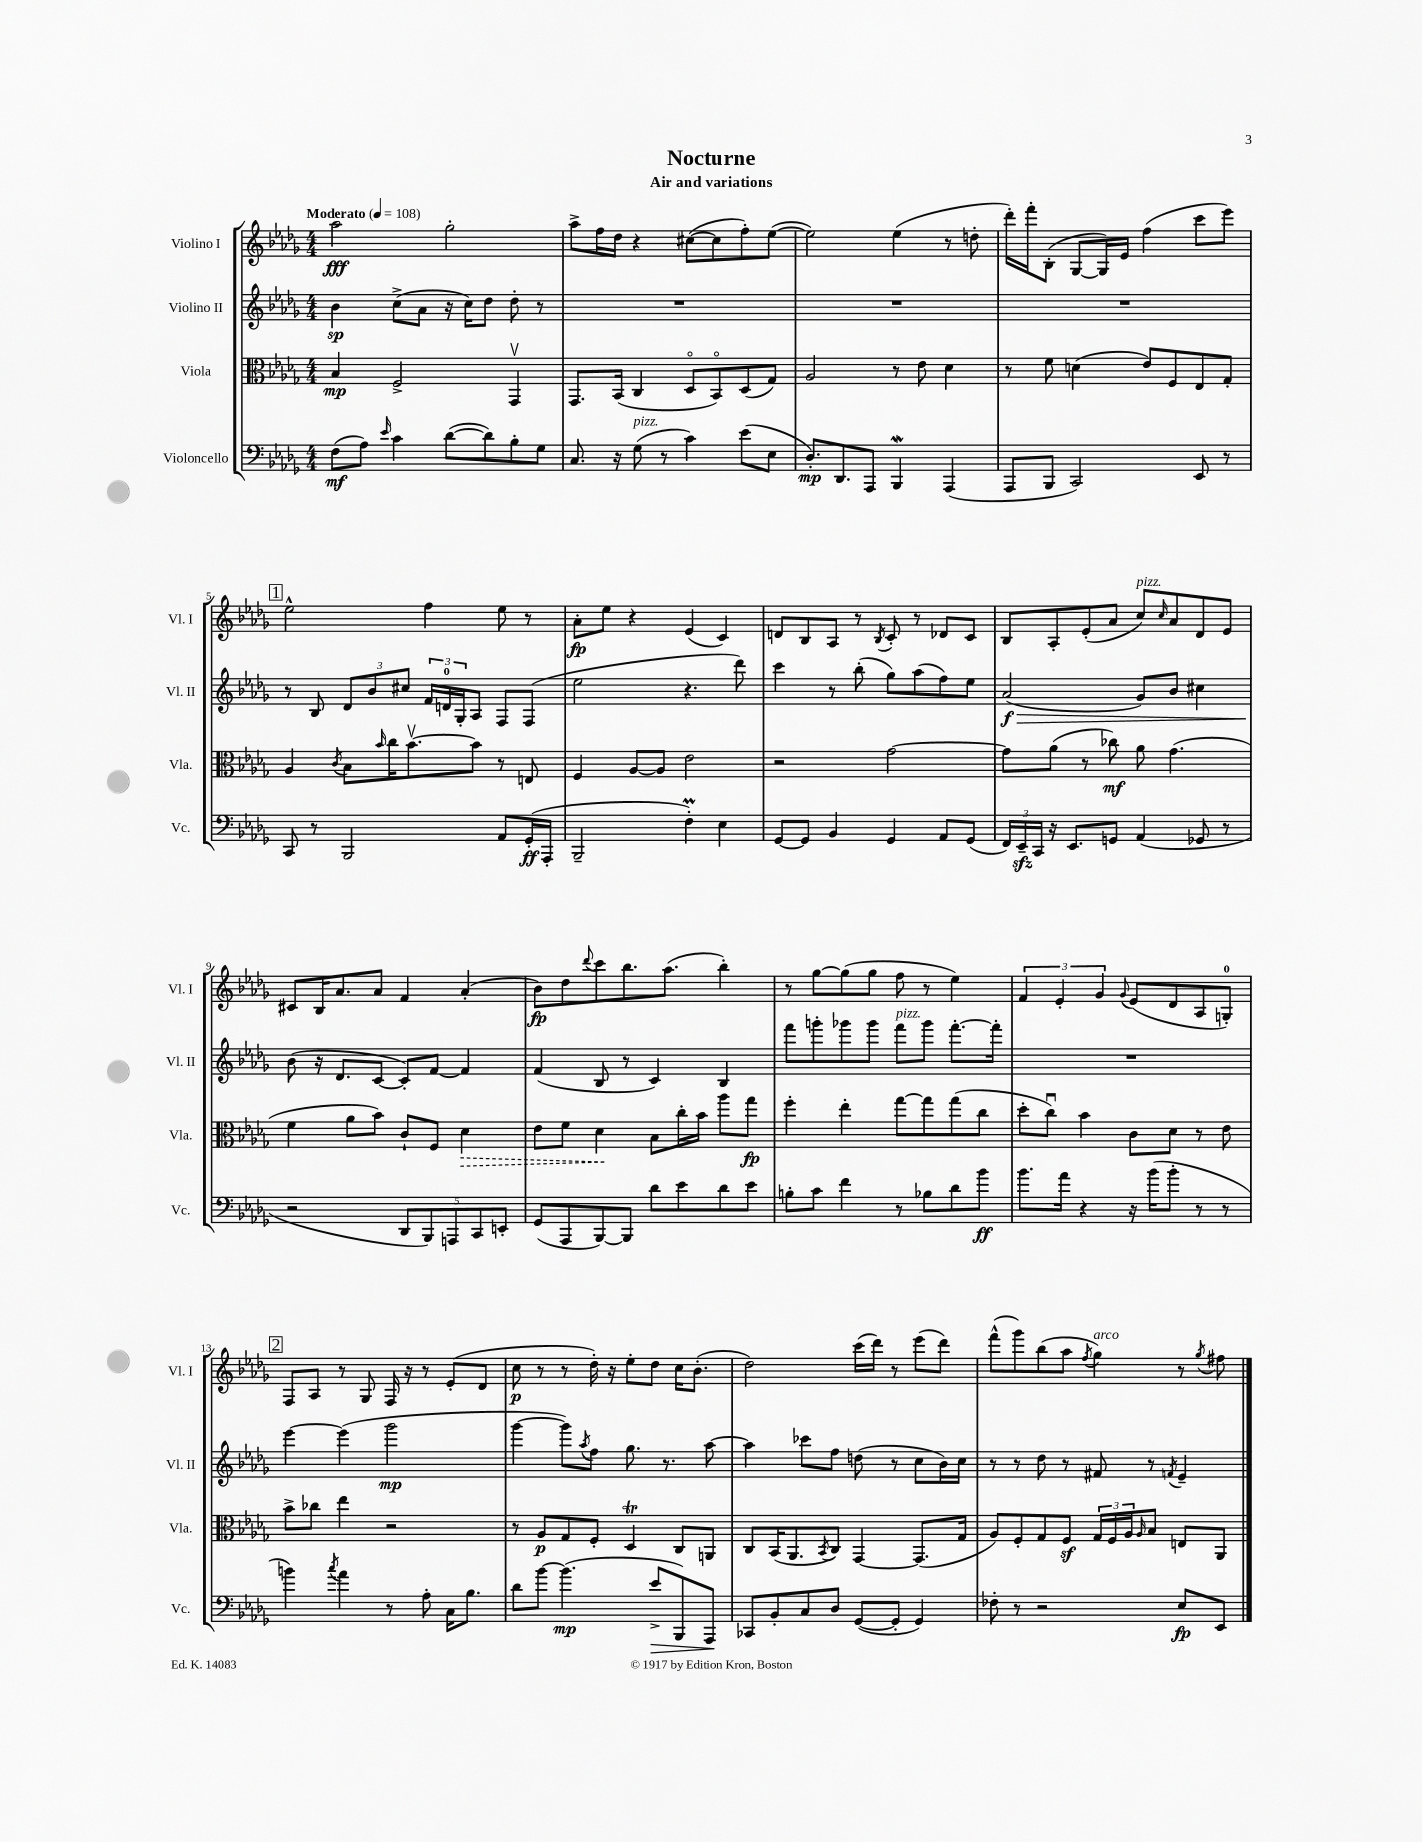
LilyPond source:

\header { title = "Nocturne" subtitle = "Air and variations" }
<<
\new StaffGroup <<
\new Staff = "s0" \with { instrumentName = "Violino I" shortInstrumentName = "Vl. I" } {
    \clef treble \key des \major \numericTimeSignature \time 4/4 \tempo "Moderato" 4 = 108
    aes''2\fff ges''2-. |
    aes''8-> f''16 des''16 r4 cis''8~( cis''8 f''8-.) ees''8~( |
    ees''2) ees''4( r8 d''8-. |
    des'''16-.) f'''16-. bes8-.( ges8~ ges16) ees'16 f''4( c'''8 ees'''8) |
    \mark \markup { \box "1" } ees''2-^ f''4 ees''8 r8 |
    aes'8-.\fp ees''8 r4 ees'4( c'4) |
    d'8 bes8 aes8 r8 \acciaccatura { bes8 } c'8-. r8 des'8 c'8 |
    bes8 aes8-. ees'8-.( aes'8 c''8^\markup { \italic "pizz." }) \grace { c''16 } aes'8 des'8 ees'8 |
    cis'8 bes16 aes'8. aes'8 f'4 aes'4-.( |
    bes'8\fp) des''8 \appoggiatura { des'''8 } c'''8 bes''8. aes''8.( bes''4-.) |
    r8 ges''8~ ges''8( ges''8 f''8 r8 ees''4) |
    \tuplet 3/2 { f'4 ees'4-. ges'4 } \appoggiatura { ges'8 } ees'8( des'8 aes8 g8-0-.) |
    \mark \markup { \box "2" } f8 aes8 r8 ges8 f16 r16 r8 ees'8-.( des'8 |
    c''8\p r8 r8 des''16-.) r16 ees''8-. des''8 c''16 bes'8.-.( |
    des''2) c'''16( des'''16) r8 ees'''8( des'''8) |
    f'''8-^( ges'''8) bes''8( aes''8 \acciaccatura { f''8 } ges''4^\markup { \italic "arco" }) r8 \acciaccatura { ges''8 } fis''8 \bar "|." |
}
\new Staff = "s1" \with { instrumentName = "Violino II" shortInstrumentName = "Vl. II" } {
    \clef treble \key des \major \numericTimeSignature \time 4/4
    bes'4\sp c''8->( aes'8 r16 c''16) des''8 des''8-. r8 |
    R1 |
    R1 |
    R1 |
    \mark \markup { \box "1" } r8 bes8 \tuplet 3/2 { des'8 bes'8 cis''8 } \tuplet 3/2 { f'16 d'16-0 ges16-. } aes8 f8 f8( |
    ees''2 r4. des'''8) |
    c'''4 r8 bes''8-.( ges''8) aes''8( f''8) ees''8 |
    aes'2\f\>( ges'8) bes'8 cis''4 |
    bes'8\!( r16 des'8. c'8~ c'8-.) f'8~ f'4 |
    f'4( bes8 r8 c'4) bes4 |
    f'''8 g'''8-. ges'''8 ges'''8 f'''8^\markup { \italic "pizz." } ges'''8 f'''8.~-. f'''16-. |
    R1 |
    \mark \markup { \box "2" } ees'''4~ ees'''4( ges'''2\mp |
    ges'''4~ ges'''8) \acciaccatura { aes''8 } f''8 ges''8. r8. aes''8~ |
    aes''4 ces'''8 f''8 d''8( r8 c''8 bes'16) c''16 |
    r8 r8 des''8 r8 fis'8 r8 \acciaccatura { f'8 } ees'4-- \bar "|." |
}
\new Staff = "s2" \with { instrumentName = "Viola" shortInstrumentName = "Vla." } {
    \clef alto \key des \major \numericTimeSignature \time 4/4
    bes4\mp f2-> ges,4\upbow |
    ges,8. bes,16( c4 des8\flageolet bes,8\flageolet) des8( ges8) |
    aes2 r8 ees'8 des'4 |
    r8 f'8 d'4( ees'8) f8 ees8 ges8-. |
    \mark \markup { \box "1" } aes4 \acciaccatura { c'8 } bes8 \grace { bes'16 } c''16 bes'8.~\upbow bes'8 r8 e8 |
    f4 aes8~ aes8 ees'2 |
    r2 ges'2~ |
    ges'8 aes'8( r8 ces''8\mf) aes'8 ges'4.( |
    f'4 aes'8 bes'8) c'8-! f8 \once \override Hairpin.style = #'dashed-line des'4\> |
    ees'8 f'8 des'4\! bes8 c''16-. bes'16 aes''8 ges''8\fp |
    f''4-. ees''4-. ges''8~ ges''8 ges''8( c''8 |
    des''8-. c''8\downbow) bes'4 c'8 des'8 r8 ees'8 |
    \mark \markup { \box "2" } bes'8-> ces''8 ees''4 r2 |
    r8 aes8\p ges8 f8-. des4\trill c8 a,8 |
    c8 bes,16( aes,8. \acciaccatura { bes,8 } c8) ges,4~ ges,8.( ges16 |
    aes8) f8-. ges8 f8\sf \tuplet 3/2 { ges16 f16 aes16 } \grace { aes16 } bes8 e8 aes,8 \bar "|." |
}
\new Staff = "s3" \with { instrumentName = "Violoncello" shortInstrumentName = "Vc." } {
    \clef bass \key des \major \numericTimeSignature \time 4/4
    f8\mf( aes8) \grace { ees'16 } c'4 des'8~( des'8) bes8-. ges8 |
    c8. r16 ges8^\markup { \italic "pizz." }( r8 c'4) ees'8( ees8 |
    des8.-.\mp) des,8. aes,,8 bes,,4\mordent aes,,4( |
    aes,,8 bes,,8 c,2) ees,8 r8 |
    \mark \markup { \box "1" } c,8 r8 bes,,2 aes,8 ges,16-.\ff( aes,,16-. |
    bes,,2-- f4-.\prall) ees4 |
    ges,8~ ges,8 bes,4 ges,4 aes,8 ges,8( |
    \tuplet 3/2 { f,16) ees,16--\sfz c,16 } r16 ees,8. g,8 aes,4( ges,8 r8 |
    r2 \tuplet 5/4 { des,8 bes,,8) a,,8 c,8 e,8-. } |
    ges,8( aes,,8 bes,,8~) bes,,8 des'8 ees'8 des'8 ees'8 |
    b8-. c'8 f'4 r8 bes8 des'8 bes'8\ff |
    bes'8. aes'16 r4 r16 bes'16( bes'8-. r8 r8 |
    \mark \markup { \box "2" } b'4) \acciaccatura { c''8 } aes'4 r8 aes8-. c16 bes8. |
    des'8 bes'8~ bes'4.\mp( ees'8->\> bes,,8) aes,,8\! |
    ces,8 bes,8-. c8 des8 ges,8~( ges,8-. ges,4) |
    fes8-. r8 r2 ees8\fp ees,8 \bar "|." |
}
>>
>>
